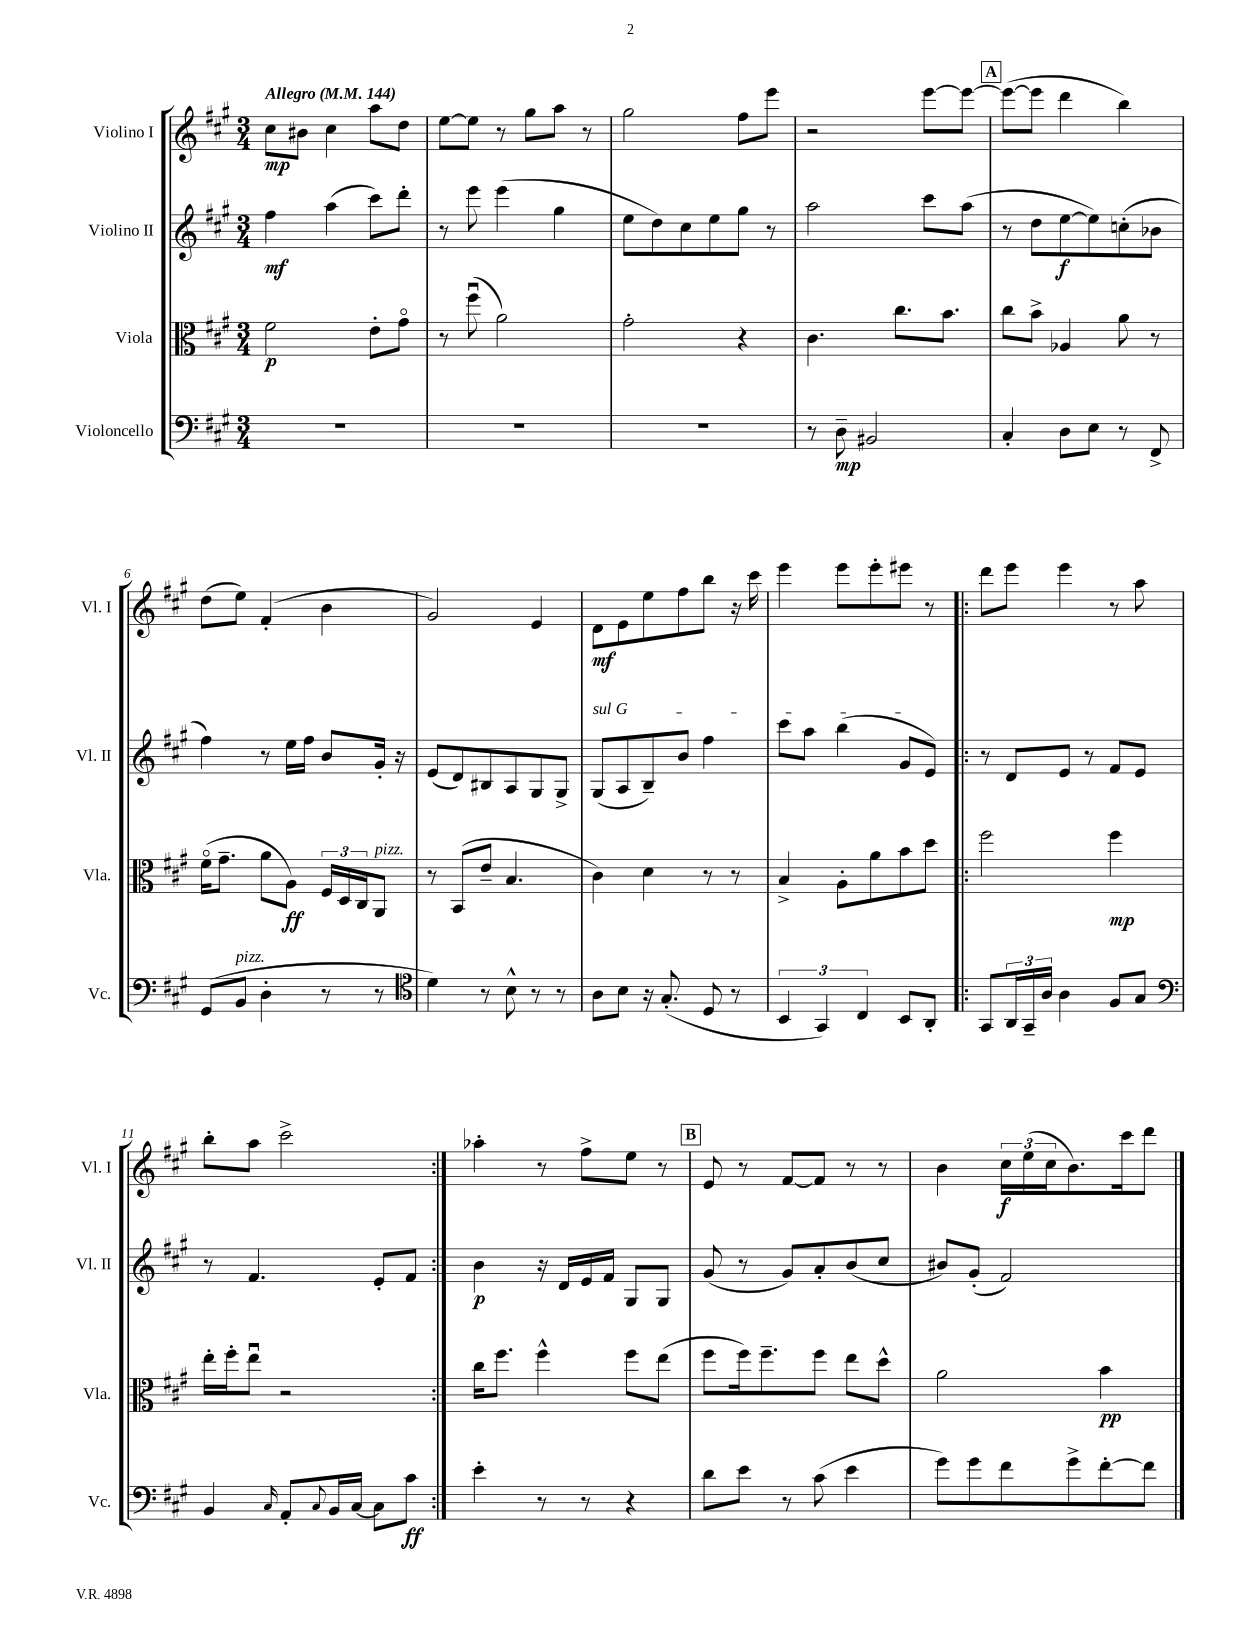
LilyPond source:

<<
\new StaffGroup <<
\new Staff = "s0" \with { instrumentName = "Violino I" shortInstrumentName = "Vl. I" } {
    \clef treble \key a \major \numericTimeSignature \time 3/4 \tempo "Allegro" 4 = 144
    cis''8\mp bis'8 cis''4 a''8 d''8 |
    e''8~ e''8 r8 gis''8 a''8 r8 |
    gis''2 fis''8 e'''8 |
    r2 e'''8~ e'''8~ |
    \mark \markup { \box "A" } e'''8~( e'''8 d'''4 b''4) |
    d''8( e''8) fis'4-.( b'4 |
    gis'2) e'4 |
    d'8\mf e'8 e''8 fis''8 b''8 r16 cis'''16 |
    e'''4 e'''8 e'''8-. eis'''8 r8 |
    \repeat volta 2 { d'''8 e'''8 e'''4 r8 a''8 |
    b''8-. a''8 cis'''2-> | }
    aes''4-. r8 fis''8-> e''8 r8 |
    \mark \markup { \box "B" } e'8 r8 fis'8~ fis'8 r8 r8 |
    b'4 \tuplet 3/2 { cis''16\f e''16( cis''16 } b'8.) cis'''16 d'''8 \bar "|." |
}
\new Staff = "s1" \with { instrumentName = "Violino II" shortInstrumentName = "Vl. II" } {
    \clef treble \key a \major \numericTimeSignature \time 3/4
    fis''4\mf a''4( cis'''8) d'''8-. |
    r8 e'''8 e'''4( gis''4 |
    e''8 d''8) cis''8 e''8 gis''8 r8 |
    a''2 cis'''8 a''8( |
    \mark \markup { \box "A" } r8 d''8 e''8~\f e''8) c''8-.( bes'8 |
    fis''4) r8 e''16 fis''16 b'8 gis'16-. r16 |
    e'8( d'8) bis8 a8 gis8 gis8-> |
    \once \override TextSpanner.bound-details.left.text = \markup { \italic "sul G" } gis8\startTextSpan( a8 b8--) b'8 fis''4 |
    cis'''8 a''8 b''4( gis'8 e'8\stopTextSpan) |
    \repeat volta 2 { r8 d'8 e'8 r8 fis'8 e'8 |
    r8 fis'4. e'8-. fis'8 | }
    b'4\p r16 d'16 e'16 fis'16 gis8 gis8 |
    \mark \markup { \box "B" } gis'8( r8 gis'8) a'8-. b'8( cis''8 |
    bis'8) gis'8-.( fis'2) \bar "|." |
}
\new Staff = "s2" \with { instrumentName = "Viola" shortInstrumentName = "Vla." } {
    \clef alto \key a \major \numericTimeSignature \time 3/4
    fis'2\p e'8-. gis'8\flageolet |
    r8 fis''8\downbow( a'2) |
    gis'2-. r4 |
    cis'4. cis''8. b'8. |
    \mark \markup { \box "A" } cis''8 b'8-> aes4 a'8 r8 |
    fis'16\flageolet( gis'8.-- a'8 a8\ff) \tuplet 3/2 { fis16 d16 cis16 } a,8^\markup { \italic "pizz." } |
    r8 b,8( e'8-- b4. |
    cis'4) d'4 r8 r8 |
    b4-> a8-. a'8 b'8 d''8 |
    \repeat volta 2 { fis''2 fis''4\mp |
    e''16-. fis''16-. e''8\downbow r2 | }
    cis''16 fis''8. fis''4-^ fis''8 e''8( |
    \mark \markup { \box "B" } fis''8 fis''16) fis''8.-- fis''8 e''8 d''8-^ |
    a'2 b'4\pp \bar "|." |
}
\new Staff = "s3" \with { instrumentName = "Violoncello" shortInstrumentName = "Vc." } {
    \clef bass \key a \major \numericTimeSignature \time 3/4
    R2. |
    R2. |
    R2. |
    r8 d8--\mp bis,2 |
    \mark \markup { \box "A" } cis4-. d8 e8 r8 fis,8-> |
    gis,8( b,8^\markup { \italic "pizz." } d4-. r8 r8 |
    \clef tenor d'4) r8 b8-^ r8 r8 |
    a8 b8 r16 gis8.-.( d8 r8 |
    \tuplet 3/2 { b,4 gis,4) cis4 } b,8 a,8-. |
    \repeat volta 2 { gis,8 \tuplet 3/2 { a,16 gis,16-- a16 } a4 fis8 gis8 |
    \clef bass b,4 \grace { cis16 } a,8-. \appoggiatura { cis8 } b,16 cis16~ cis8 cis'8\ff | }
    e'4-. r8 r8 r4 |
    \mark \markup { \box "B" } d'8 e'8 r8 cis'8( e'4 |
    gis'8) gis'8 fis'8 gis'8-> fis'8~-. fis'8 \bar "|." |
}
>>
>>
